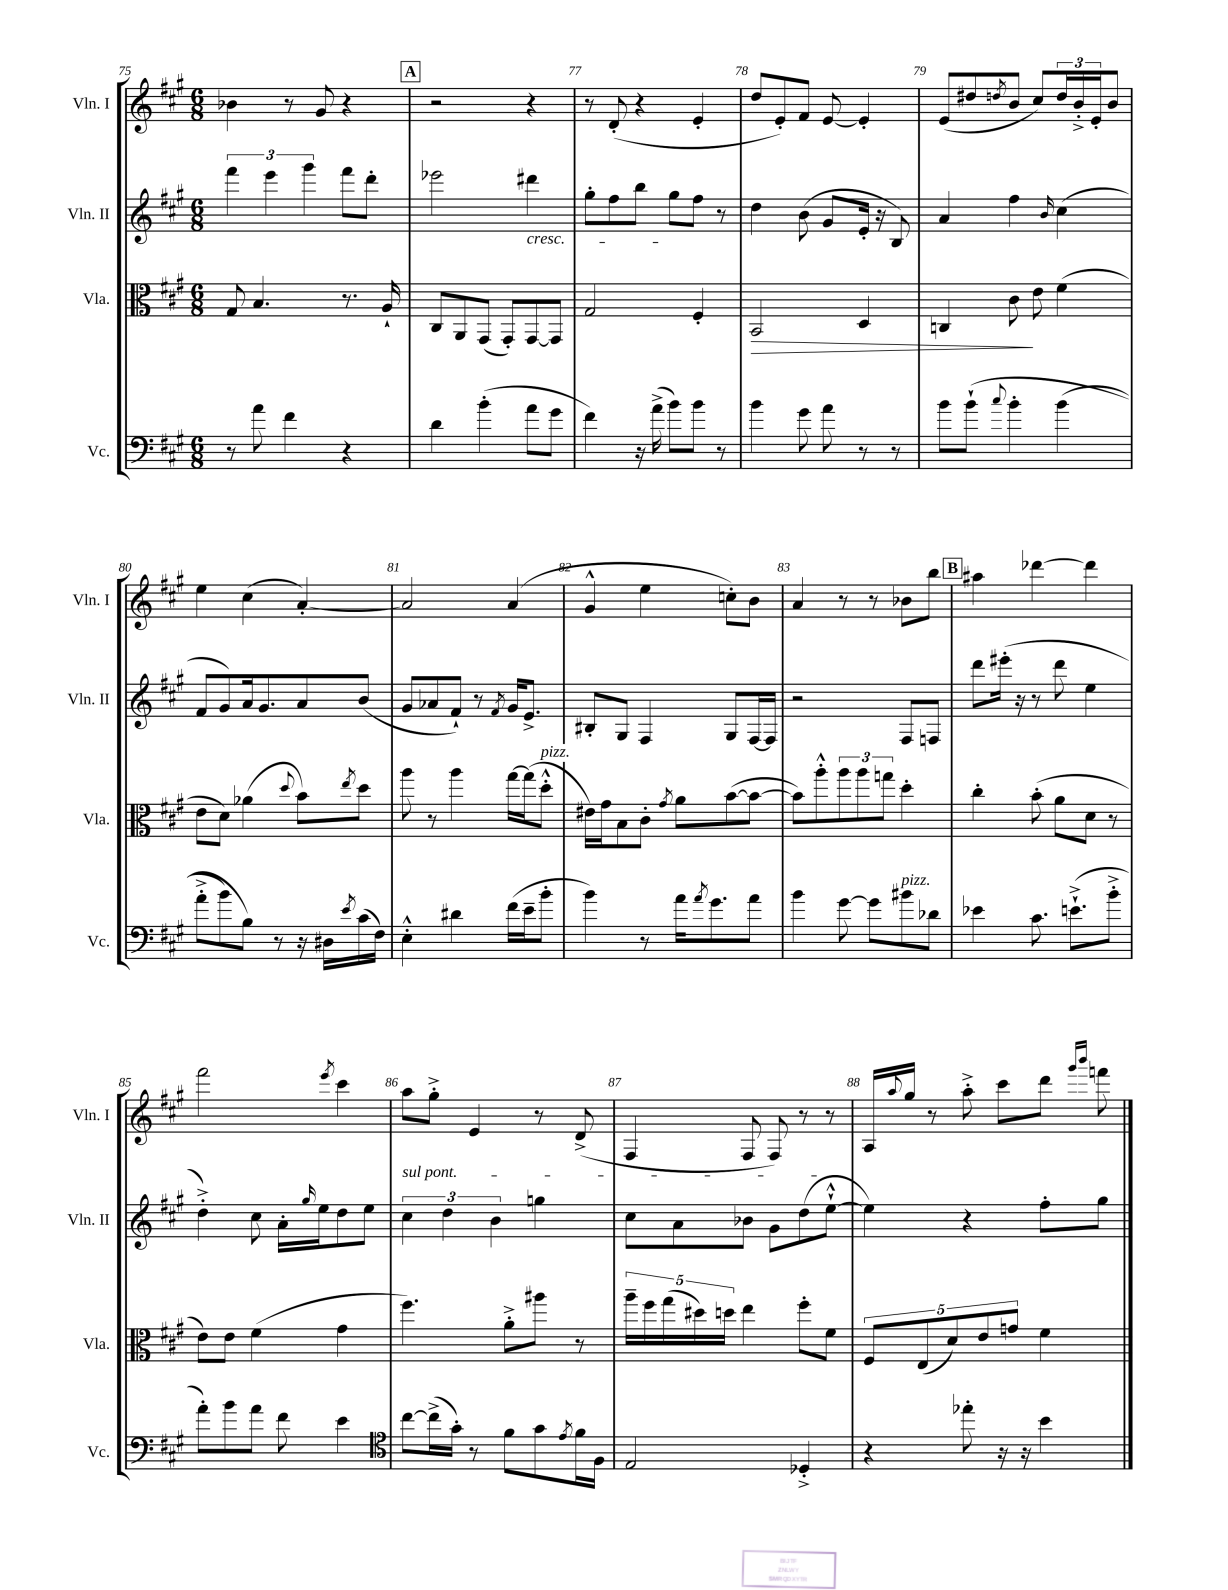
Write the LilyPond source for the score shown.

<<
\new StaffGroup <<
\new Staff = "s0" \with { instrumentName = "Vln. I" shortInstrumentName = "Vln. I" } {
    \clef treble \key a \major \numericTimeSignature \time 6/8
    bes'4 r8 gis'8 r4 |
    \mark \markup { \box "A" } r2 r4 |
    r8 d'8-.( r4 e'4-. |
    d''8 e'8-.) fis'8 e'8~ e'4-. |
    e'8( dis''8 \acciaccatura { d''8 } b'8 cis''8) \tuplet 3/2 { d''16 b'16-.-> e'16-. } b'8 |
    e''4 cis''4( a'4~-.) |
    a'2 a'4( |
    gis'4-^ e''4 c''8-.) b'8 |
    a'4 r8 r8 bes'8 b''8 |
    \mark \markup { \box "B" } ais''4 des'''4~ des'''4 |
    fis'''2 \acciaccatura { e'''8 } cis'''4 |
    a''8 gis''8-.-> e'4 r8 d'8->( |
    fis4 fis8 fis8) r8 r8 |
    a16 \appoggiatura { a''8 } gis''16 r8 a''8-.-> cis'''8 d'''8 \grace { gis'''16 b'''16 } f'''8 \bar "|." |
}
\new Staff = "s1" \with { instrumentName = "Vln. II" shortInstrumentName = "Vln. II" } {
    \clef treble \key a \major \numericTimeSignature \time 6/8
    \tuplet 3/2 { fis'''4 e'''4 gis'''4 } fis'''8 d'''8-. |
    \mark \markup { \box "A" } ees'''2 dis'''4\cresc |
    gis''8-. fis''8 b''8 gis''8\! fis''8 r8 |
    d''4 b'8( gis'8 e'16-. r16 b8) |
    a'4 fis''4 \grace { b'16 } cis''4( |
    fis'8 gis'8) a'16 gis'8. a'8 b'8( |
    gis'8 aes'8 fis'8-!) r8 \acciaccatura { fis'8 } gis'16 e'8.-> |
    bis8-. gis8 fis4 gis8 fis16~ fis16 |
    r2 fis8 f8 |
    \mark \markup { \box "B" } d'''8 eis'''16-.( r16 r8 d'''8 e''4 |
    d''4-.->) cis''8 a'16-. \grace { gis''16 } e''16 d''8 e''8 |
    \tuplet 3/2 { \once \override TextSpanner.bound-details.left.text = \markup { \italic "sul pont." } cis''4\startTextSpan d''4 b'4 } g''4 |
    cis''8 a'8 bes'8 gis'8 d''8( e''8~-!-^\stopTextSpan |
    e''4) r4 fis''8-. gis''8 \bar "|." |
}
\new Staff = "s2" \with { instrumentName = "Vla." shortInstrumentName = "Vla." } {
    \clef alto \key a \major \numericTimeSignature \time 6/8
    gis8 b4. r8. a16-! |
    \mark \markup { \box "A" } cis8 a,8 gis,8( gis,8-.) gis,8~ gis,8 |
    gis2 fis4-. |
    b,2\> d4 |
    c4 cis'8\! e'8 fis'4( |
    e'8 d'8) aes'4( \appoggiatura { d''8 } b'8) \acciaccatura { e''8 } d''8 |
    a''8 r8 a''4 gis''16~ gis''16( d''8-.-^^\markup { \italic "pizz." } |
    eis'16) gis'16 b8 cis'8-. \acciaccatura { gis'8 } a'8 b'8~( b'8~ |
    b'8) a''8-.-^ \tuplet 3/2 { a''8 a''8 g''8 } d''4-. |
    \mark \markup { \box "B" } cis''4-. b'8-.( a'8 d'8 r8 |
    e'8) e'8 fis'4( gis'4 |
    fis''4.) a'8-.-> ais''8 r8 |
    \tuplet 5/4 { a''16-- fis''16 gis''16( dis''16) d''16 } e''4 fis''8-. fis'8 |
    \tuplet 5/4 { fis8 e8( d'8) e'8 g'8 } fis'4 \bar "|." |
}
\new Staff = "s3" \with { instrumentName = "Vc." shortInstrumentName = "Vc." } {
    \clef bass \key a \major \numericTimeSignature \time 6/8
    r8 a'8 fis'4 r4 |
    \mark \markup { \box "A" } d'4 b'4-.( a'8 gis'8 |
    fis'4) r16 a'16->( b'8) b'8 r8 |
    b'4 gis'8 a'8 r8 r8 |
    b'8 b'8-!\( \appoggiatura { cis''8 } b'4-. b'4( |
    a'8-.-> b'8) b8\) r8 r16 dis16 \acciaccatura { e'8 } cis'16( fis16) |
    e4-.-^ dis'4 fis'16( e'16-- b'8-. |
    b'4) r8 a'16 \acciaccatura { a'8 } gis'8. a'8 |
    b'4 gis'8~ gis'8 bis'8^\markup { \italic "pizz." } des'8 |
    \mark \markup { \box "B" } ees'4 cis'8. e'8.-!->( b'8-.-> |
    a'8-.) b'8 a'8 fis'8 e'4 |
    \clef tenor cis''8~ cis''16->( gis'16-.) r8 fis'8 gis'8 \acciaccatura { e'8 } fis'16 fis16 |
    e2 des4-.-> |
    r4 ees''8-. r16 r16 b'4 \bar "|." |
}
>>
>>
\layout { \context { \Score currentBarNumber = #75 \override BarNumber.break-visibility = ##(#f #t #t) barNumberVisibility = #all-bar-numbers-visible } }
